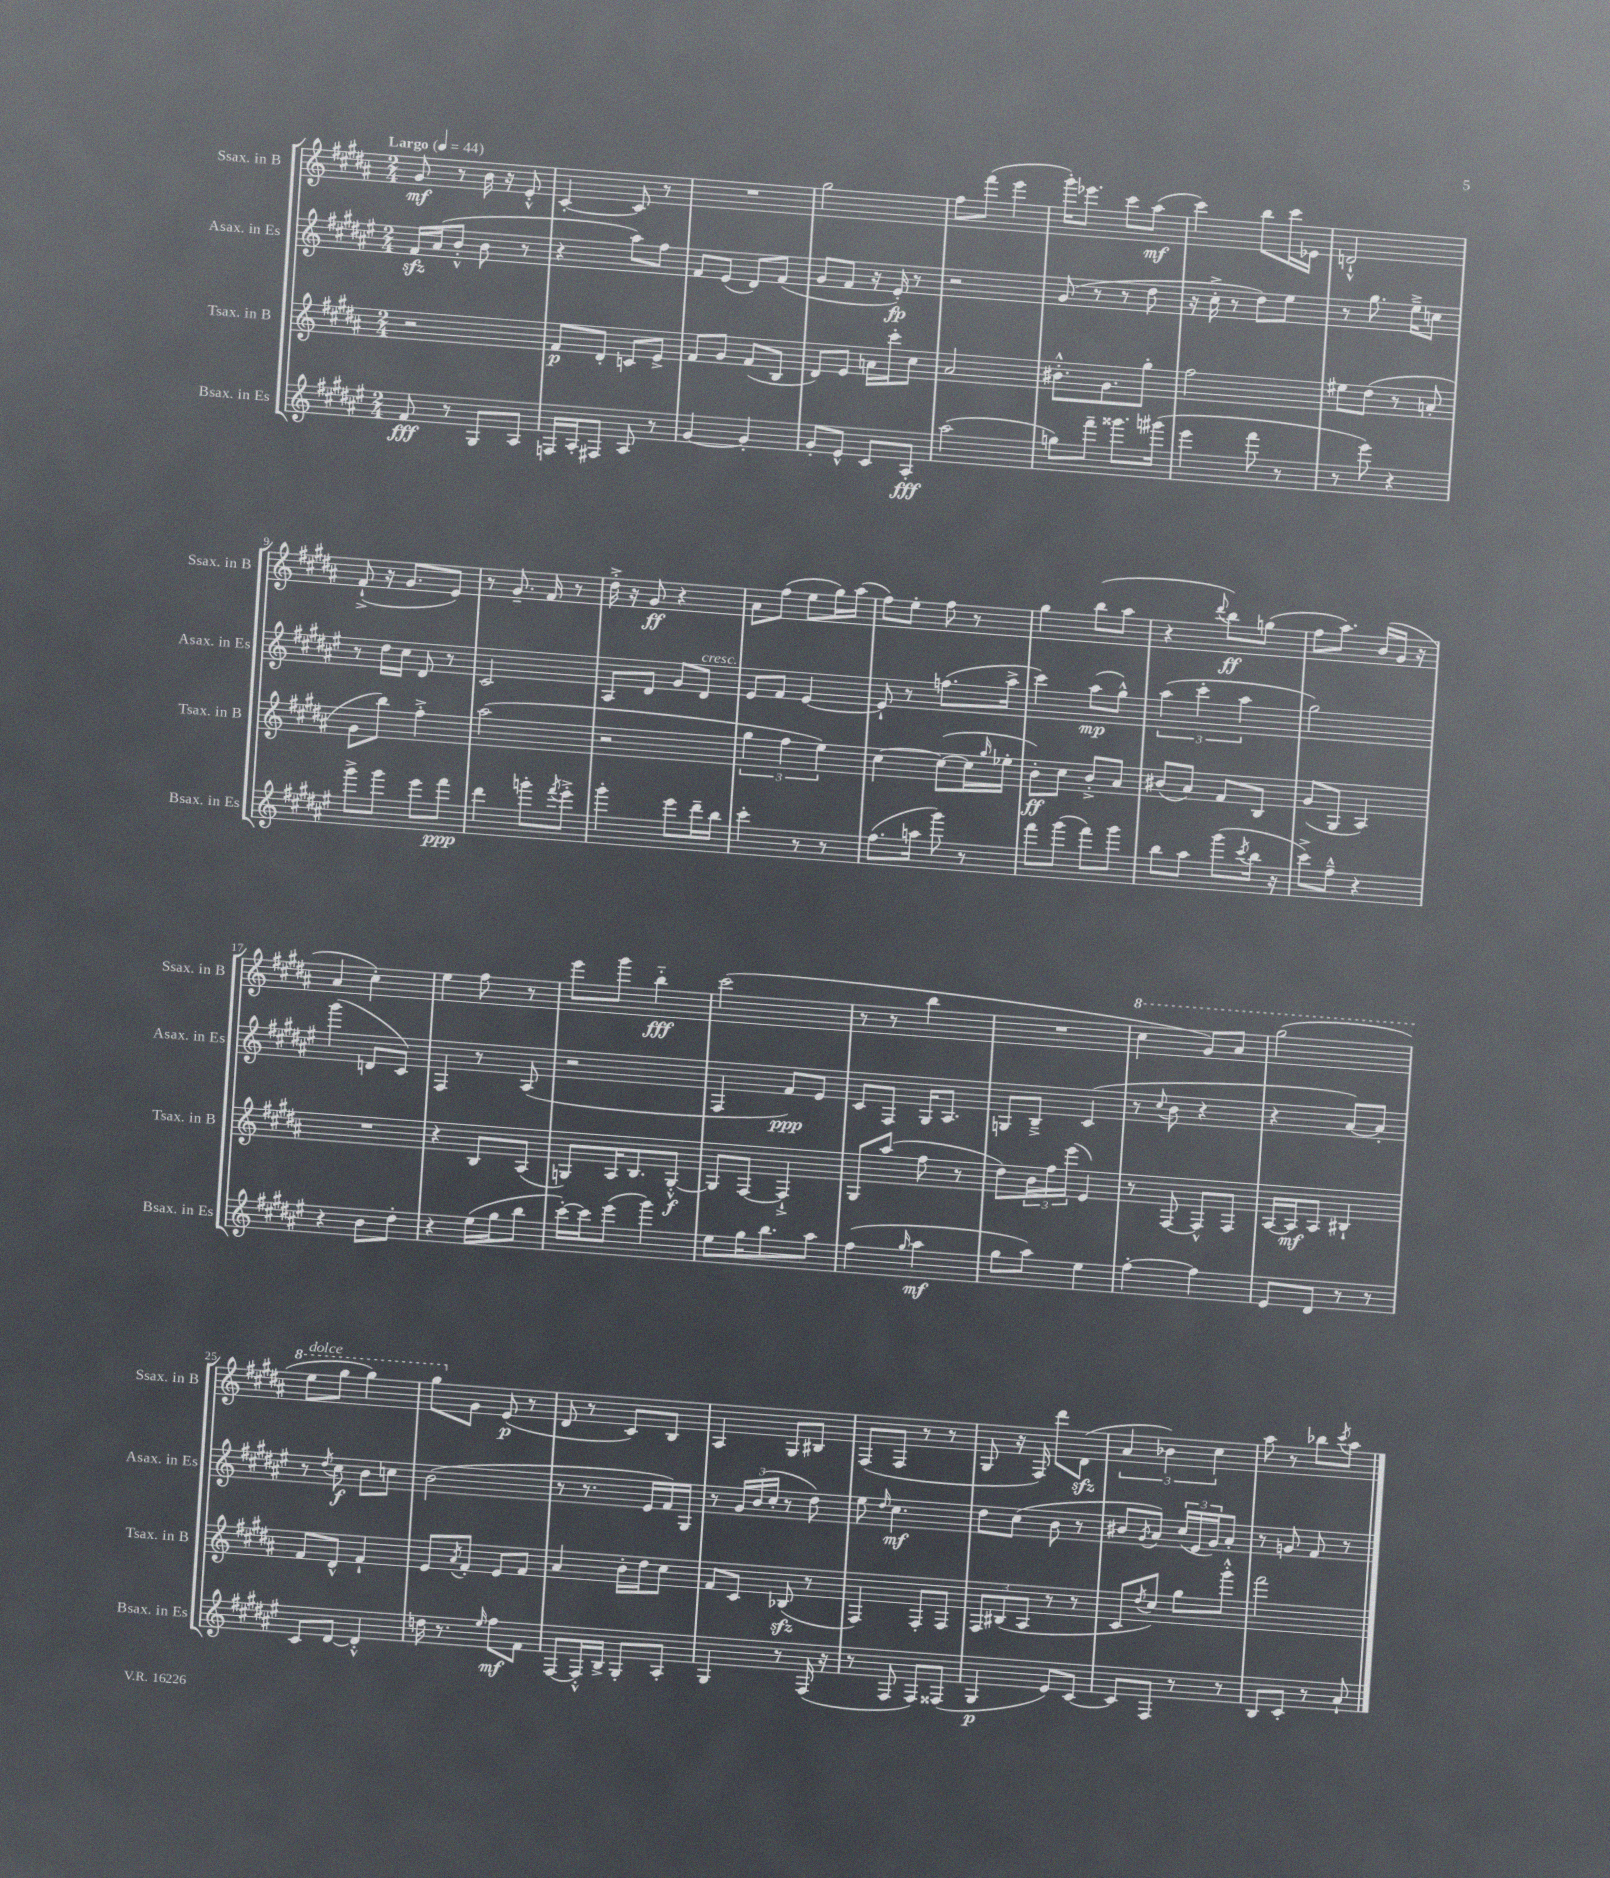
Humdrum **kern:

**kern	**dynam	**kern	**dynam	**kern	**dynam	**kern	**dynam
*part4	*part4	*part3	*part3	*part2	*part2	*part1	*part1
*staff4	*staff4	*staff3	*staff3	*staff2	*staff2	*staff1	*staff1
*I"Bsax. in Es	*	*I"Tsax. in B	*	*I"Asax. in Es	*	*I"Ssax. in B	*
*I'Bsax. in Es	*	*I'Tsax. in B	*	*I'Asax. in Es	*	*I'Ssax. in B	*
*clefG2	*	*clefG2	*	*clefG2	*	*clefG2	*
*k[f#c#g#d#a#e#]	*	*k[f#c#g#d#a#]	*	*k[f#c#g#d#a#e#]	*	*k[f#c#g#d#a#]	*
*M2/4	*	*M2/4	*	*M2/4	*	*M2/4	*
*MM44	*	*MM44	*	*MM44	*	*MM44	*
=1	=1	=1	=1	=1	=1	=1	=1
!	!	!	!	!	!	!LO:TX:a:B:t=Largo	!
8f#/	fff	2r	.	16f#zz/LL	.	8g#/	mf
.	.	.	.	(16a#/J	.	.	.
8r	.	.	.	8b'^^/J	.	8r	.
8G#/L	.	.	.	8b\	.	16b\	.
.	.	.	.	.	.	16r	.
8A#/J	.	.	.	8r	.	8e'^^/	.
=2	=2	=2	=2	=2	=2	=2	=2
16Fn/LL	.	8f#/L	p	4r	.	[4c#'/	.
16A#'/J	.	.	.	.	.	.	.
8F#X/J	.	8d#'/J	.	.	.	.	.
8A#/	.	8cn/L	.	8aa#\L)	.	8c#/]	.
8r	.	8e^/J	.	8ff#\J	.	8r	.
=3	=3	=3	=3	=3	=3	=3	=3
[4g#/	.	8f#/L	.	8f#/L	.	2r	.
.	.	8g#/J	.	(8e#/J	.	.	.
4g#'/]	.	(8f#/L	.	8d#/L)	.	.	.
.	.	8B/J	.	(8f#/J	.	.	.
=4	=4	=4	=4	=4	=4	=4	=4
8g#'/L	.	8d#/L)	.	8g#/L	.	2gg#\	.
8e#^^/J	.	8e/J	.	8f#/J	.	.	.
8c#/L	.	16an\LL	.	16r	.	.	.
.	.	16ccc#'\J	.	16e#'/)	fp	.	.
8A#'/J	fff	8cc#\J	.	8r	.	.	.
=5	=5	=5	=5	=5	=5	=5	=5
(2aa#\	.	2a#/	.	2r	.	8ff#\L	.
.	.	.	.	.	.	(8fff#\J	.
.	.	.	.	.	.	4eee\	.
=6	=6	=6	=6	=6	=6	=6	=6
8ggn\L)	.	8.b#X'^^\L	.	(8g#/	.	16ggg#'\KL)	.
.	.	.	.	.	.	8.eee-X\J	.
8fff#~\J	.	.	.	8r	.	.	.
.	.	8.g#\	.	.	.	.	.
8.ggg##X\L	.	.	.	8r	.	8ccc#\L	.
.	.	8gg#'\J	.	8dd#\	.	(8aa#\J	mf
(16ggg#X\Jk	.	.	.	.	.	.	.
=7	=7	=7	=7	=7	=7	=7	=7
4eee#\	.	2ff#\	.	16r	.	4ccc#\)	.
.	.	.	.	16cc#'^\	.	.	.
.	.	.	.	8r	.	.	.
8fff#\	.	.	.	8dd#\L)	.	8bb\L	.
8r	.	.	.	8ee#\J	.	16ccc#\L	.
.	.	.	.	.	.	16e-X\JJ	.
=8	=8	=8	=8	=8	=8	=8	=8
8r	.	8ee#X\L	.	8r	.	2dn`^^/	.
8eee#\)	.	(8dd#\J	.	8.gg#\	.	.	.
4r	.	8r	.	.	.	.	.
.	.	.	.	16ee#~^\KL	.	.	.
.	.	8an'/	.	8ccn\J	.	.	.
!!LO:LB:g=z
=9	=9	=9	=9	=9	=9	=9	=9
8ggg#^\L	.	8g#\L	.	8r	.	(8f#`^/	.
8ggg#\J	.	8bb\J)	.	16dd#\LL	.	16r	.
.	.	.	.	16cc#\JJ	.	8.g#/L	.
8eee#\L	.	4ff#'^\	.	8d#/	.	.	.
8fff#\J	ppp	.	.	8r	.	8e/J)	.
=10	=10	=10	=10	=10	=10	=10	=10
4ddd#\	.	(2aa#\	.	2c#/	.	8r	.
.	.	.	.	.	.	8.g#~/	.
8gggn'\L	.	.	.	.	.	.	.
.	.	.	.	.	.	16f#/	.
8qfff#/	.	.	.	.	.	.	.
8eee#'^\J	.	.	.	.	.	8r	.
=11	=11	=11	=11	=11	=11	=11	=11
4ggg#'\	.	2r	.	8A#/L	.	16dd#'^\	.
.	.	.	.	.	.	16r	.
.	.	.	.	8d#/J	.	8g#/	ff
8eee#\L	.	.	.	8g#/L	.	4r	.
!	!	!	!	!LO:TX:a:i:t=cresc.	!	!	!
16ddd#~\L	.	.	.	8d#/J	.	.	.
16bb\JJ	.	.	.	.	.	.	.
=12	=12	=12	=12	=12	=12	=12	=12
4ccc#'\	.	6gg#\	.	8e#/L	.	8a#\L	.
.	.	.	.	8f#/J	.	(8ff#\J	.
.	.	6ff#\	.	.	.	.	.
8r	.	.	.	[4e#/	.	8ee\L	.
.	.	6ee\)	.	.	.	.	.
8r	.	.	.	.	.	16gg#\L)	.
.	.	.	.	.	.	(16aa#\JJ	.
=13	=13	=13	=13	=13	=13	=13	=13
(8.ff#\L	.	[4cc#\	.	8e#`/]	.	8ff#\L)	.
.	.	.	.	8r	.	8ee'\J	.
16aan\Jk	.	.	.	.	.	.	.
8ggg#\)	.	(8cc#\L_	.	(8.ffn\L	.	8ff#\	.
8r	.	16cc#\L]	.	.	.	8r	.
.	.	16qqgg#/	.	.	.	.	.
.	.	16ee-X'\JJ	.	16aa#^\Jk	.	.	.
=14	=14	=14	=14	=14	=14	=14	=14
8fff#\L	.	8b'\L)	ff	4ccc#\)	.	4gg#\	.
(8ggg#\J	.	8cc#\J	.	.	.	.	.
8fff#\L)	.	8b'^/L	.	(8aa#\L	mp	(8bb\L	.
8ggg#\J	.	8a#/J	.	8gg#^^\J)	.	8aa#\J	.
=15	=15	=15	=15	=15	=15	=15	=15
8bb\L	.	(8b#X/L	.	(6aa#\	.	4r	.
8aa#\J	.	8a#/J)	.	.	.	.	.
.	.	.	.	6ccc#'\	.	.	.
.	.	.	.	.	.	8qqddd#/	.
(8ggg#\L	.	8f#/L	.	.	.	8bb\L)	ff
.	.	.	.	6aa#\	.	.	.
8qccc#/	.	.	.	.	.	.	.
16bb\Jk	.	8B/J	.	.	.	(8ggn\J	.
16r	.	.	.	.	.	.	.
=16	=16	=16	=16	=16	=16	=16	=16
8ccc#^\L)	.	(8g#/L	.	2gg#\)	.	8ff#\L	.
8ff#~^^\J	.	8G#/J	.	.	.	8.aa#\J)	.
4r	.	4A#/)	.	.	.	.	.
.	.	.	.	.	.	(16b/LL	.
.	.	.	.	.	.	16g#/JJ	.
.	.	.	.	.	.	16r	.
!!LO:LB:g=z
=17	=17	=17	=17	=17	=17	=17	=17
4r	.	2r	.	(4ggg#\	.	4a#/	.
8b\L	.	.	.	8dn/L	.	4cc#'\)	.
8dd#'\J	.	.	.	8c#/J)	.	.	.
=18	=18	=18	=18	=18	=18	=18	=18
4r	.	4r	.	4F#/	.	4ee\	.
(16ee#\LL	.	8B/L	.	8r	.	8ff#\	.
16gg#\J	.	.	.	.	.	.	.
8bb\J	.	(8A#/J	.	(8A#/	.	8r	.
=19	=19	=19	=19	=19	=19	=19	=19
[16ccc#'\LL)	.	8Gn/L)	.	2r	.	8eee\L	.
16ccc#\J]	.	.	.	.	.	.	.
(8eee#\J	.	16A#/K	.	.	.	8ggg#\J	.
.	.	8.B/	.	.	.	.	.
4ggg#\)	.	.	.	.	.	4bb\	fff
.	.	[8G'^^/J	f	.	.	.	.
=20	=20	=20	=20	=20	=20	=20	=20
8ee#\L	.	8G/L]	.	4F#/	.	(2ccc#\	.
16gg#\K	.	[8F#/J	.	.	.	.	.
8.bb\	.	.	.	.	.	.	.
.	.	4F#`^/]	.	8f#/L)	ppp	.	.
8aa#\J	.	.	.	8e#/J	.	.	.
=21	=21	=21	=21	=21	=21	=21	=21
(4ff#\	.	8G#/L	.	8c#/L	.	8r	.
.	.	(8aa#/J	.	8F#/J	.	8r	.
16qqgg#/	.	.	.	.	.	.	.
4aa#\	mf	8ff#\	.	16G#/KL	.	4bb\	.
.	.	.	.	8.A#/J	.	.	.
.	.	8r	.	.	.	.	.
=22	=22	=22	=22	=22	=22	=22	=22
8gg#\L	.	8dd#\L)	.	8Gn/L	.	2r	.
8aa#\J)	.	24b\L	.	8B~^/J	.	.	.
.	.	24ff#\	.	.	.	.	.
.	.	(24eee\JJ	.	.	.	.	.
4ee#\	.	4e/)	.	(4c#/	.	.	.
=23	=23	=23	=23	=23	=23	=23	=23
*	*	*	*	*	*	*8va	*
[4ff#'\	.	8r	.	8r	.	4ccc#\	.
.	.	.	.	8qqcc#/	.	.	.
.	.	[8F#/	.	8b\	.	.	.
4ff#\]	.	8F#^^/L]	.	4r	.	8gg#/L)	.
.	.	8F#/J	.	.	.	8aa#/J	.
=24	=24	=24	=24	=24	=24	=24	=24
8e#/L	.	[16A#/LL	.	4r	.	(2ggg#\	.
.	.	16A#/J]	mf	.	.	.	.
8d#/J	.	8A#/J	.	.	.	.	.
8r	.	4B#X`/	.	[8a#/L)	.	.	.
8r	.	.	.	8a#'/J]	.	.	.
!!LO:LB:g=z
=25	=25	=25	=25	=25	=25	=25	=25
!	!	!	!	!	!	!LO:TX:a:i:t=dolce	!
8c#/L	.	8f#/L	.	8r	.	8eee\L	.
.	.	.	.	8qdd#/	.	.	.
[8d#/J	.	8d#^^/J	.	8cc#\	f	8ggg#\J	.
4d#'^^/]	.	4f#`/	.	8b\L	.	4ggg#\)	.
.	.	.	.	8ccn\J	.	.	.
=26	=26	=26	=26	=26	=26	=26	=26
16ddn\	.	8e/L	.	(2b\	.	8ggg#\L	.
8.r	.	.	.	.	.	.	.
.	.	8qa#/	.	.	.	.	.
*	*	*	*	*	*	*X8va	*
.	.	8f#'/J	.	.	.	8g#\J	.
16qqee#/	.	.	.	.	.	.	.
8ff#\L	mf	8e/L	.	.	.	(8e/	p
8f#\J	.	8f#/J	.	.	.	8r	.
=27	=27	=27	=27	=27	=27	=27	=27
[8F#/L	.	4a#/	.	8r	.	8d#/	.
16F#'^^/L]	.	.	.	8.r	.	8r	.
16B^/JJ	.	.	.	.	.	.	.
8G#'/L	.	16b'\LL	.	.	.	8c#/L)	.
.	.	16dd#\J	.	16e#/LL	.	.	.
8A#'/J	.	8cc#\J	.	16f#/)	.	8B/J	.
.	.	.	.	16G#/JJ	.	.	.
=28	=28	=28	=28	=28	=28	=28	=28
4G#/	.	8f#/L	.	8r	.	4A#/	.
.	.	8c#/J	.	24g#/LL	.	.	.
.	.	.	.	(24b/	.	.	.
.	.	.	.	24cc#'/JJ	.	.	.
8r	.	(8B-Xzz/	.	8r	.	8G#/L	.
(16F#/	.	8r	.	8dd#\)	.	8B#X/J	.
16r	.	.	.	.	.	.	.
=29	=29	=29	=29	=29	=29	=29	=29
8r	.	4F#/)	.	8ee#\	.	(8F#/L	.
.	.	.	.	16qqdd#/	.	.	.
8F#/	.	.	.	4.cc#\	mf	8F#/J	.
8F#/L)	.	8F#'/L	.	.	.	8r	.
(8F##X/J	.	8F#/J	.	.	.	8r	.
=30	=30	=30	=30	=30	=30	=30	=30
4G#/	p	12F#/L	.	8dd#\L	.	8G#/	.
.	.	(12B#X/	.	.	.	.	.
.	.	.	.	(8cc#\J	.	16r	.
.	.	12A#/J	.	.	.	.	.
.	.	.	.	.	.	16F#/)	.
8e#/L)	.	8r	.	8b\	.	8ddd#\L	.
[8c#/J	.	8r	.	8r	.	(8d#zz\J	.
=31	=31	=31	=31	=31	=31	=31	=31
8c#/L]	.	8c#/L	.	8b#X/L	.	6a#/	.
.	.	8qdd#/	.	8qg#/	.	.	.
8F#/J	.	8cc#/J)	.	8a#/J)	.	.	.
.	.	.	.	.	.	6b-X\)	.
8r	.	8gg#\L	.	(24cc#/LL	.	.	.
.	.	.	.	24e#/	.	.	.
.	.	.	.	24g#/J)	.	6cc#\	.
8r	.	8ggg#'^^\J	.	8a#'/J	.	.	.
=32	=32	=32	=32	=32	=32	=32	=32
8B/L	.	2fff#\	.	8r	.	8aa#\	.
8c#'/J	.	.	.	8gn/	.	8r	.
8r	.	.	.	8f#/	.	8bb-X\L	.
.	.	.	.	.	.	8qccc#/	.
8a#`/	.	.	.	8r	.	8aa#\J	.
==	==	==	==	==	==	==	==
*-	*-	*-	*-	*-	*-	*-	*-
